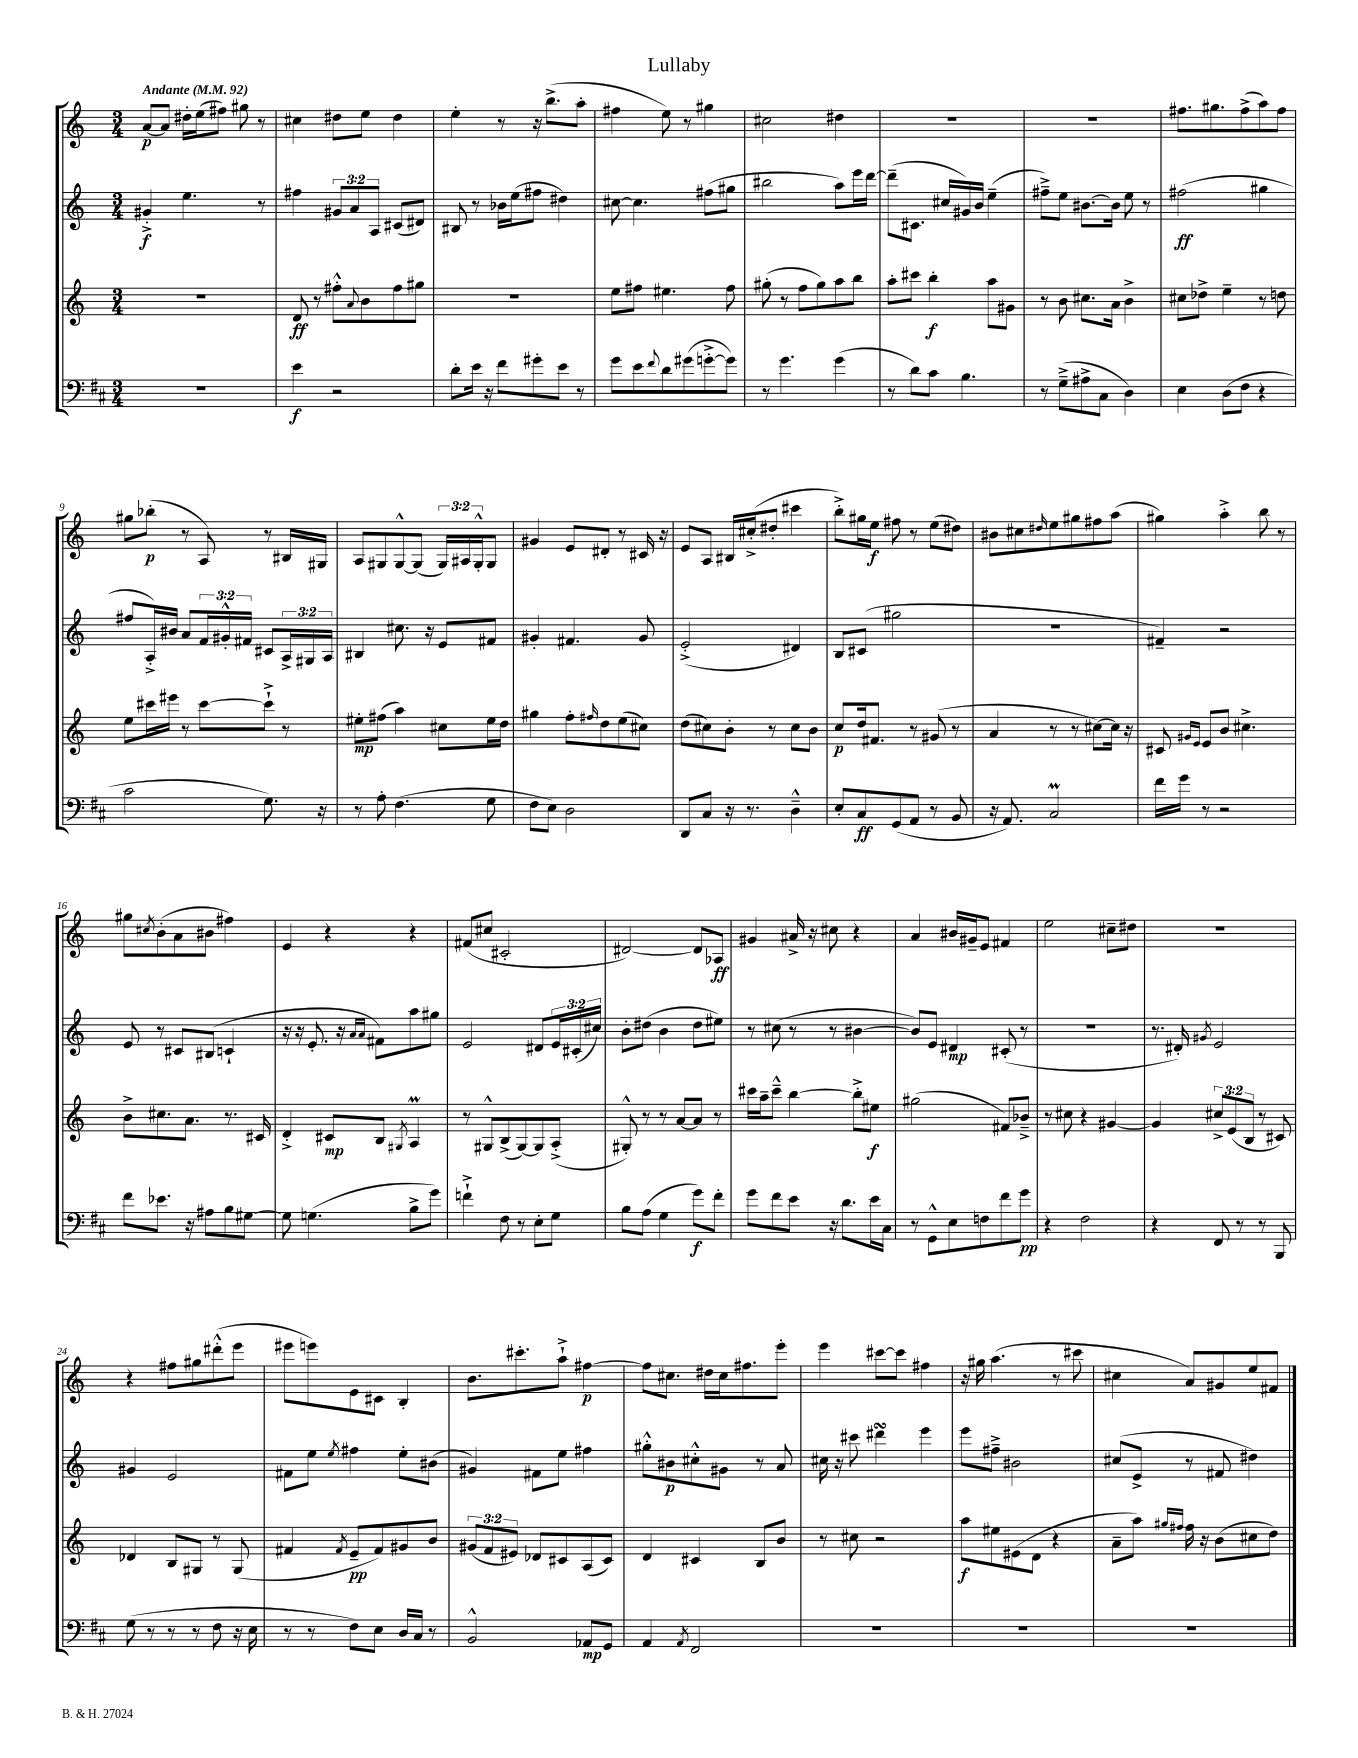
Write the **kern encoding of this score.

**kern	**kern	**kern	**kern
*staff4	*staff3	*staff2	*staff1
*clefF4	*clefG2	*clefG2	*clefG2
*k[f#c#]	*k[]	*k[]	*k[]
*M3/4	*M3/4	*M3/4	*M3/4
*MM92	*MM92	*MM92	*MM92
2.r	2.r	4g#'^	[8a
.	.	.	8a]
.	.	4.ee	16dd#'
.	.	.	(16ee
.	.	.	8ff#)
.	.	.	8gg#
.	.	8r	8r
=	=	=	=
4e	8d	4ff#	4cc#
.	8r	.	.
2r	8ff#'^^	12g#	8dd#
.	.	12a	.
.	8qqa	.	.
.	8b	.	8ee
.	.	12A	.
.	8ff#	(8c#	4dd#
.	8gg#	8d#)	.
=	=	=	=
8d'	2.r	8B#	4ee'
16e	.	8r	.
16r	.	.	.
8f#	.	16b-	8r
.	.	(16ee	.
8g#'	.	8ff#	16r
.	.	.	(8.bb^
8e	.	4dd#)	.
8r	.	.	8aa'
=	=	=	=
8g	8ee	[8cc#	4ff#
8e	8ff#	4.cc#]	.
8qqf#	.	.	.
8d	4.ee#	.	8ee)
(8g#	.	.	8r
[8g'^	.	(8ff#	4gg#
8g])	8ff#	8gg#	.
=	=	=	=
8r	(8gg#'	2bb#	2cc#
4.g	8r	.	.
.	8ff	.	.
.	8gg#)	.	.
(4g	8aa	8aa)	4dd#
.	8bb	16eee	.
.	.	[16ddd	.
=	=	=	=
8r	8aa'	(8ddd~]	2.r
8d)	8ccc#	8.c#	.
8c#	4bb'	.	.
.	.	16cc#	.
4.B	.	16g#)	.
.	.	16b	.
.	8aa	(4ee~	.
.	8g#	.	.
=	=	=	=
8r	8r	8ff#~^)	2.r
(8G~^	8b	8ee	.
8A#^	8.cc#	[8.b#	.
8C#	.	.	.
.	16a	16b#]	.
4D)	4b^	8ee	.
.	.	8r	.
=	=	=	=
4E	8cc#	(2ff#	8.ff#
.	8dd-^	.	.
.	.	.	8.gg#
(8D	4ee~	.	.
8F#	.	.	(8ff#^
4r	8r	4gg#	8aa)
.	8dd	.	8ff#
=	=	=	=
2c#	8ee	8ff#	8gg#
.	16ccc#	16A'^)	(8bb-'
.	16eee#	16b#	.
.	8r	8a	8r
.	[8ccc#	24f	8A)
.	.	24g#'^^	.
.	.	24f#	.
8.G)	8ccc#`^]	8c#	8r
.	8r	24A^	16B#
.	.	24G#	.
16r	.	.	16G#
.	.	24A	.
=	=	=	=
8r	8ee#'	4B#	8A
8A'	(8ff#	.	8G#
(4.F#	4aa)	8.cc#	[8G#^^
.	.	.	(8G#]
.	.	16r	.
.	8cc#	8e	24G#)
.	.	.	24A#
.	.	.	24G#'^^
8G	16ee#	8f#	8G#
.	16dd	.	.
=	=	=	=
8F#	4gg#	4g#'	4g#
8E)	.	.	.
2D	8ff'	4.f#	8e
.	16qqff#	.	.
.	8dd	.	8d#'
.	(8ee	.	8r
.	8cc#)	8g#	16c#
.	.	.	16r
=	=	=	=
8DD	(8dd	(2e'^	8e
8C#	8cc#)	.	8A
16r	8b'	.	16B#
8.r	.	.	(16cc#'^
.	8r	.	8dd#'
4D~^^	8cc#	4d#)	4ccc#
.	8b	.	.
=	=	=	=
8E'	8cc	8B	8bb'^)
8C#	16dd	(8c#	16gg#
.	8.f#	.	16ee
(8GG	.	2gg#	8ff#
8AA	8r	.	8r
8r	(8g#	.	(8ee
8BB	8r	.	8dd#)
=	=	=	=
16r	4a	2.r	8b#
8.AA)	.	.	.
.	.	.	8cc#
.	.	.	16qqdd#
2C#	8r	.	8ee
.	8r	.	8gg#
.	[8cc#)	.	8ff#
.	16cc#]	.	(8aa
.	16r	.	.
=	=	=	=
16f#	8c#	4f#~)	4gg#)
16g	.	.	.
.	16qqg#	.	.
.	16qqe	.	.
8r	8e	.	.
2r	8b	2r	4aa'^
.	4.cc#^	.	.
.	.	.	8bb
.	.	.	8r
=	=	=	=
8f#	8b^	8e	8gg#
.	.	.	8qcc#
8.e-	8.cc#	8r	(8b'
.	.	8c#	8a
16r	8.a	.	.
8A#	.	(8B#	8b#
8B	8.r	4c`	4ff#)
[8G#	.	.	.
.	16c#	.	.
=	=	=	=
8G#]	4d'^	16r	4e
.	.	16r	.
(4.G	.	8.e'	.
.	8c#	.	4r
.	.	16r	.
.	.	16qqa	.
.	.	16qqa	.
.	8B	8f#)	.
.	8qG#	.	.
8B^	4A	8aa	4r
8g)	.	8gg#	.
=	=	=	=
4f`^	8r	2e	(8f#
.	8G#^^	.	8cc#
8F#	(8B^	.	2c#'
8r	[8G#)	.	.
8E'	8G#]	8d#	.
8G	(8A'^	24e	.
.	.	(24c#'	.
.	.	24cc#)	.
=	=	=	=
8B	8G#'^^)	8b'	[2d#)
(8A	8r	(8dd#	.
4G	8r	4b	.
.	[8a	.	.
8g)	8a]	8dd#	8d#]
8f#'	8r	8ee#)	8A-
=	=	=	=
8g	16ccc#	8r	4g#
.	16aa~	.	.
8f#	8ccc#~^^	(8cc#	.
8e	[4bb	8r	16a#^
.	.	.	16r
16r	.	8r	8cc#
8.d	.	.	.
.	8bb'^]	[4b#	4r
16e	8ee#	.	.
16C#	.	.	.
=	=	=	=
8r	(2gg#	8b#])	4a
8GG^^	.	8e	.
8E	.	4d#	16b#
.	.	.	16g#~
8F	.	.	8e
8f#	8f#)	(8c#'	4f#
8g	8b-~^	8r	.
=	=	=	=
4r	8r	2.r	2ee
.	8cc#	.	.
2F#	4r	.	.
.	[4g#	.	8cc#~
.	.	.	8dd#
=	=	=	=
4r	4g#]	8.r	2.r
.	.	16d#')	.
.	.	8qg#	.
8FF#	12cc#^	2e	.
.	(12e	.	.
8r	.	.	.
.	12B	.	.
8r	8r	.	.
8BBB	8c#)	.	.
=	=	=	=
(8G	4d-	4g#	4r
8r	.	.	.
8r	8B	2e	8ff#
8r	8G#	.	8gg#
8F#	8r	.	(8ddd#'^^
16r	(8G#	.	8eee
16E	.	.	.
=	=	=	=
8r	4f#	8f#	8eee#
8r	.	8ee	8eee)
.	8qf#	8qee	.
8F#)	8e~	4ff#	8e
8E	8f#)	.	8c#
16D	8g#	8ee'	4B'
16C#	.	.	.
8r	8b	(8b#	.
=	=	=	=
2BB^^	(12g#	4g#)	8.b
.	12f	.	.
.	12e#)	.	.
.	.	.	8.ccc#'
.	8d-	8f#	.
.	8c#	8ee	8aa`^
8AA-	(8A	4ff#	[4ff#
8GG	8c#)	.	.
=	=	=	=
4AA	4d	8gg#'^^	8ff#]
.	.	8b#	8.cc#
8qAA	.	.	.
2FF#	4c#	8cc#'^^	.
.	.	.	16dd#
.	.	8g#	16cc#
.	.	.	8.ff#
.	8B	8r	.
.	8b	8a	8eee'
=	=	=	=
2.r	8r	16cc#	4eee
.	.	16r	.
.	8cc#	8ccc#	.
.	2r	4ddd#	[8ccc#
.	.	.	8ccc#]
.	.	4eee	4ff#
=	=	=	=
2.r	8aa	8eee	16r
.	.	.	16gg#
.	8ee#	8ff#~^	(4.aa
.	(8e#	2b#	.
.	8d	.	.
.	4r	.	8r
.	.	.	8ccc#
=	=	=	=
2.r	8a~	(8cc#	4cc#
.	8aa)	8e^	.
.	16qqgg#	.	.
.	16qqff#	.	.
.	16ff#	8r	8a)
.	16r	.	.
.	(8b	8f#	8g#
.	8cc#	4dd#)	8ee
.	8dd)	.	8f#
==	==	==	==
*-	*-	*-	*-
